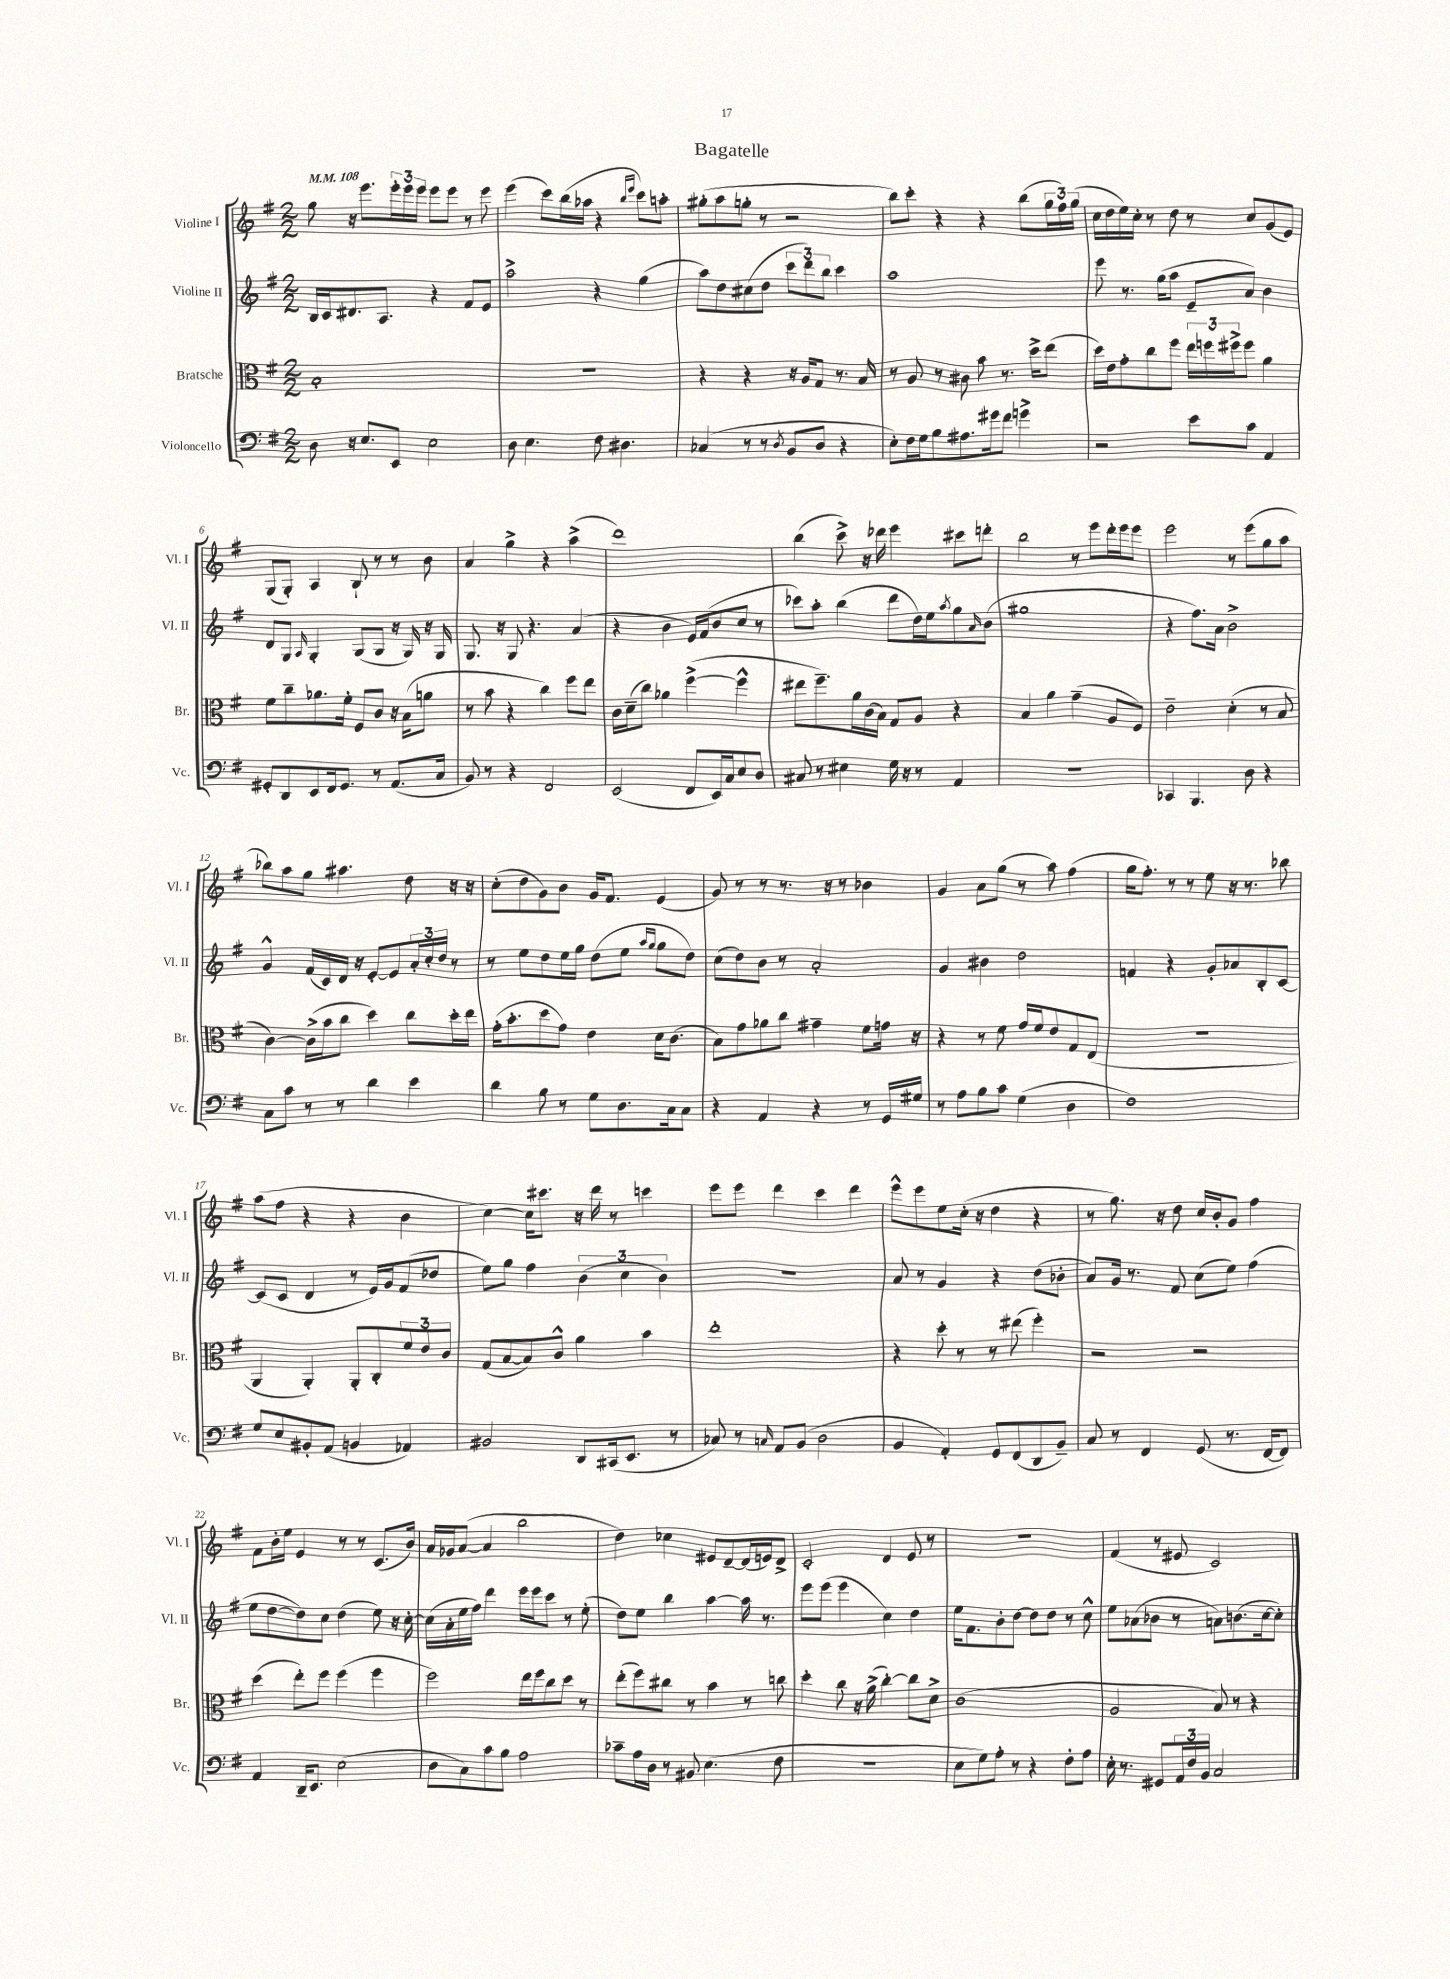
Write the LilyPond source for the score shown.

\header { title = "Bagatelle" }
<<
\new StaffGroup <<
\new Staff = "s0" \with { instrumentName = "Violine I" shortInstrumentName = "Vl. I" } {
    \clef treble \key g \major \numericTimeSignature \time 2/2 \tempo 4 = 108
    g''8 r16 e'''8. \tuplet 3/2 { e'''16-. e'''16 e'''16 } e'''8 e'''8 r8 e'''8 |
    e'''4( c'''8) b''16( aes''16 r4 \grace { b''16 e'''16 } c'''8) a''8-. |
    gis''8-.( a''8 g''8-. r8 r2 |
    b''8) c'''8-. r4 r4 b''8( \tuplet 3/2 { g''16 fis''16) g''16( } |
    c''16 d''16 e''16) c''16-. r8 d''8 r8 c''8 g'8( e'8) |
    g8( g8-.) a4 b8-! r8 r8 b'8 |
    a'4 g''4-> r4 a''4->( |
    d'''1) |
    b''4( c'''8->) r16 des'''16 e'''4 cis'''8 d'''8-. |
    b''2 r8 e'''8 d'''16-. e'''16 e'''8 |
    e'''2 r8 e'''8( g''8 a''8 |
    bes''8) a''8 g''8 ais''4. d''8 r16 r16 |
    c''8-.( d''8 g'8) b'8 g'16 fis'8. e'4( |
    g'8) r8 r8 r8. r16 r8 bes'4 |
    g'4 a'8 g''8( r8 a''8) fis''4( |
    g''16 fis''8.-.) r8 r8 e''8 r16 r8. bes''8 |
    a''8( fis''8 r4 r4 b'4 |
    c''4~) c''16 cis'''8. r16 d'''16 r8 c'''4 |
    e'''8 e'''8 d'''4 c'''4 d'''4 |
    e'''8-^ e'''8 e''8 c''16-.( r16 d''4 r4 |
    r8 g''8.) r16 d''8 c''16 b'16-. g'8 fis''4 |
    fis'8 b'16-. e''16 e'4 r8 r8 c'8.( b'16) |
    a'16 ges'16 a'8~( a'4 b''2 |
    d''4) ces''4 eis'8 d'8~-- d'16( e'16) d'8-> |
    c'2-. d'4 e'8 r8 |
    r1 |
    fis'4( r8 eis'8 c'2) \bar "|." |
}
\new Staff = "s1" \with { instrumentName = "Violine II" shortInstrumentName = "Vl. II" } {
    \clef treble \key g \major \numericTimeSignature \time 2/2
    b16 c'16 dis'8. a8. r4 fis'8 e'8 |
    a''2-> r4 g''4( |
    a''8) d''8 cis''8( d''8 \tuplet 3/2 { c'''8 d'''8) b''8 } c'''4 |
    a''1 |
    e'''8 r8. g''16( a''8 e'8-- a'8) b'4 |
    d'8 g8 \grace { a16 } g4-. g8( g8 r16 g16) r16 g16 |
    g8. r16 g8 r4. a'4( |
    r4 b'4 e'16) fis'16( b'8 c''8 r8 |
    ces'''8) a''8-. b''4( d'''8 d''16) e''16 \acciaccatura { a''8 } g''8 \grace { a'16 } b'8( |
    gis''1 |
    r4 fis''8.) a'16 b'2-> |
    g'4-^ fis'16( c'16) d'16 r16 e'8~-. e'8 \tuplet 3/2 { a'16-. c''16-. d''16 } r8 |
    r8 e''8 d''8 e''16 g''16 d''8( e''8 \grace { a''16 g''16 } g''8 d''8) |
    c''8( d''8) b'8 r8 a'2-. |
    g'4 bis'4 d''2 |
    f'4 r4 g'8-. aes'8 b8-. c'8~ |
    c'8( c'8 d'4 r8 e'16) g'16 fis'8( des''8 |
    e''8) g''8 fis''4 \tuplet 3/2 { b'4( c''4 b'4) } |
    r1 |
    a'8 r8 g'4 r4 d''8( bes'8-. |
    a'8) g'16 r8. fis'8 c''8( e''8) fis''4( |
    e''8 d''8~ d''8) c''8 d''4( e''8) r16 c''16~-. |
    c''16( a'16-. e''16 fis''16) d'''4 e'''16 e'''16 c'''8 r8 e''8-.( |
    d''8) e''8 b''4 a''4~ a''16 r8. |
    e'''8 e'''8( e'''4 c''4) d''4 |
    e''16 fis'8. b'8-. d''8~ d''8 d''8 r8 c''8-^ |
    e''8 aes'8( bes'8 r8 a'8) b'8.( c''16~ c''8-.) \bar "|." |
}
\new Staff = "s2" \with { instrumentName = "Bratsche" shortInstrumentName = "Br." } {
    \clef alto \key g \major \numericTimeSignature \time 2/2
    b1-. |
    r1 |
    r4 r4 r16 a16 g8 r8. b16 |
    r8 a8 r8 cis'8 b'8 r8. d''16-> e''8( |
    d''16) e'16 g'8-. c''8 fis''8 \tuplet 3/2 { e''16 f''16 fis''16-> } fis''8 a'4 |
    fis'8 c''8-- aes'8. fis'16-. fis8 c'8 r16 b16( a'8 |
    r8 b'8 r4 c''4) fis''8 e''8 |
    c'16 d'16--( c''8) aes'4 fis''4~->( fis''4-^ |
    eis''8 fis''8.--) a'16 c'16( b16) g8 a8 r4 |
    b4 a'4 g'4--( a8 fis8) |
    e'2-- d'4-.( r8 b8 |
    c'4~) c'16->( b'16 c''8 d''4) c''8 d''16-. e''16 |
    g'16-.( b'8.-. d''8 g'8) e'4 d'16 c'8.( |
    b8) g'8 aes'8 c''8 gis'4-- fis'8 g'16 r16 |
    r4 r8 fis'8 g'16 fis'16 e'8 g8 e8( |
    R1 |
    a,4 a,4-.) a,8-. c8-. \tuplet 3/2 { fis'8 e'8 c'8 } |
    g8( b8~ b8) c'8-^ a'4 b'4 |
    e''1-. |
    r4 d''8-. r8 r8 eis''8( fis''4-.) |
    r2 r2 |
    d''4( e''8-.) fis''8 fis''4( fis''4 |
    fis''2) e''16 fis''16 c''8 d''8 r8 |
    e''8-.( fis''8) cis''8 r8 b'4 r8 c''8 |
    d''4-. c''8 r16 a'16->( c''4~-.) c''8 d'8-> |
    c'1( |
    a2 b8) r8 r4 \bar "|." |
}
\new Staff = "s3" \with { instrumentName = "Violoncello" shortInstrumentName = "Vc." } {
    \clef bass \key g \major \numericTimeSignature \time 2/2
    d8 r16 e8. e,8 e2 |
    d8 e4. fis8 dis4. |
    ces4( r8 r8 \acciaccatura { d8 } b,8 d8 r4 |
    e8-.) fis16 g16 b8 ais8. gis'16 fis'8 g'4-> |
    r2 e'8 c'8 a,4 |
    gis,8-. d,8 e,8 fis,16 gis,8. r8 a,8.( c16 |
    b,8) r8 r4 fis,2 |
    e,2( fis,8 e,16) c16 e8 d8 |
    cis8 r8 eis4 g16 r16 r8 a,4 |
    R1 |
    ces,4 b,,4. d8 r4 |
    c8 c'8 r8 r8 d'4 e'4 |
    d'4 b8 r8 g8 d8. c16 c8 |
    r4 a,4 r4 r8 g,16 gis16 |
    r8 a8 b8 c'8 g4( d4 |
    fis1) |
    g8 e8 bis,8-. a,8( b,4 aes,4) |
    bis,2 d,8 cis,16( e,8. r8 |
    ces8) r8 \grace { c16 } a,8 b,8( d2 |
    b,4 a,4-.) g,8 fis,8( d,8 b,8--) |
    c8 r8 fis,4 g,8( r8. fis,16~ fis,8) |
    a,4 d,16-- e,8. e2( |
    d8 c8) c'8 b8 a2 |
    ces'8-- a16 d16 r8 bis,8 e4.( fis8 |
    R1 |
    e8 g8) a8-. r8 r4 fis8-. a8 |
    e16-. r8. gis,8 \tuplet 3/2 { a,16 fis16 b,16 } c2 \bar "|." |
}
>>
>>
